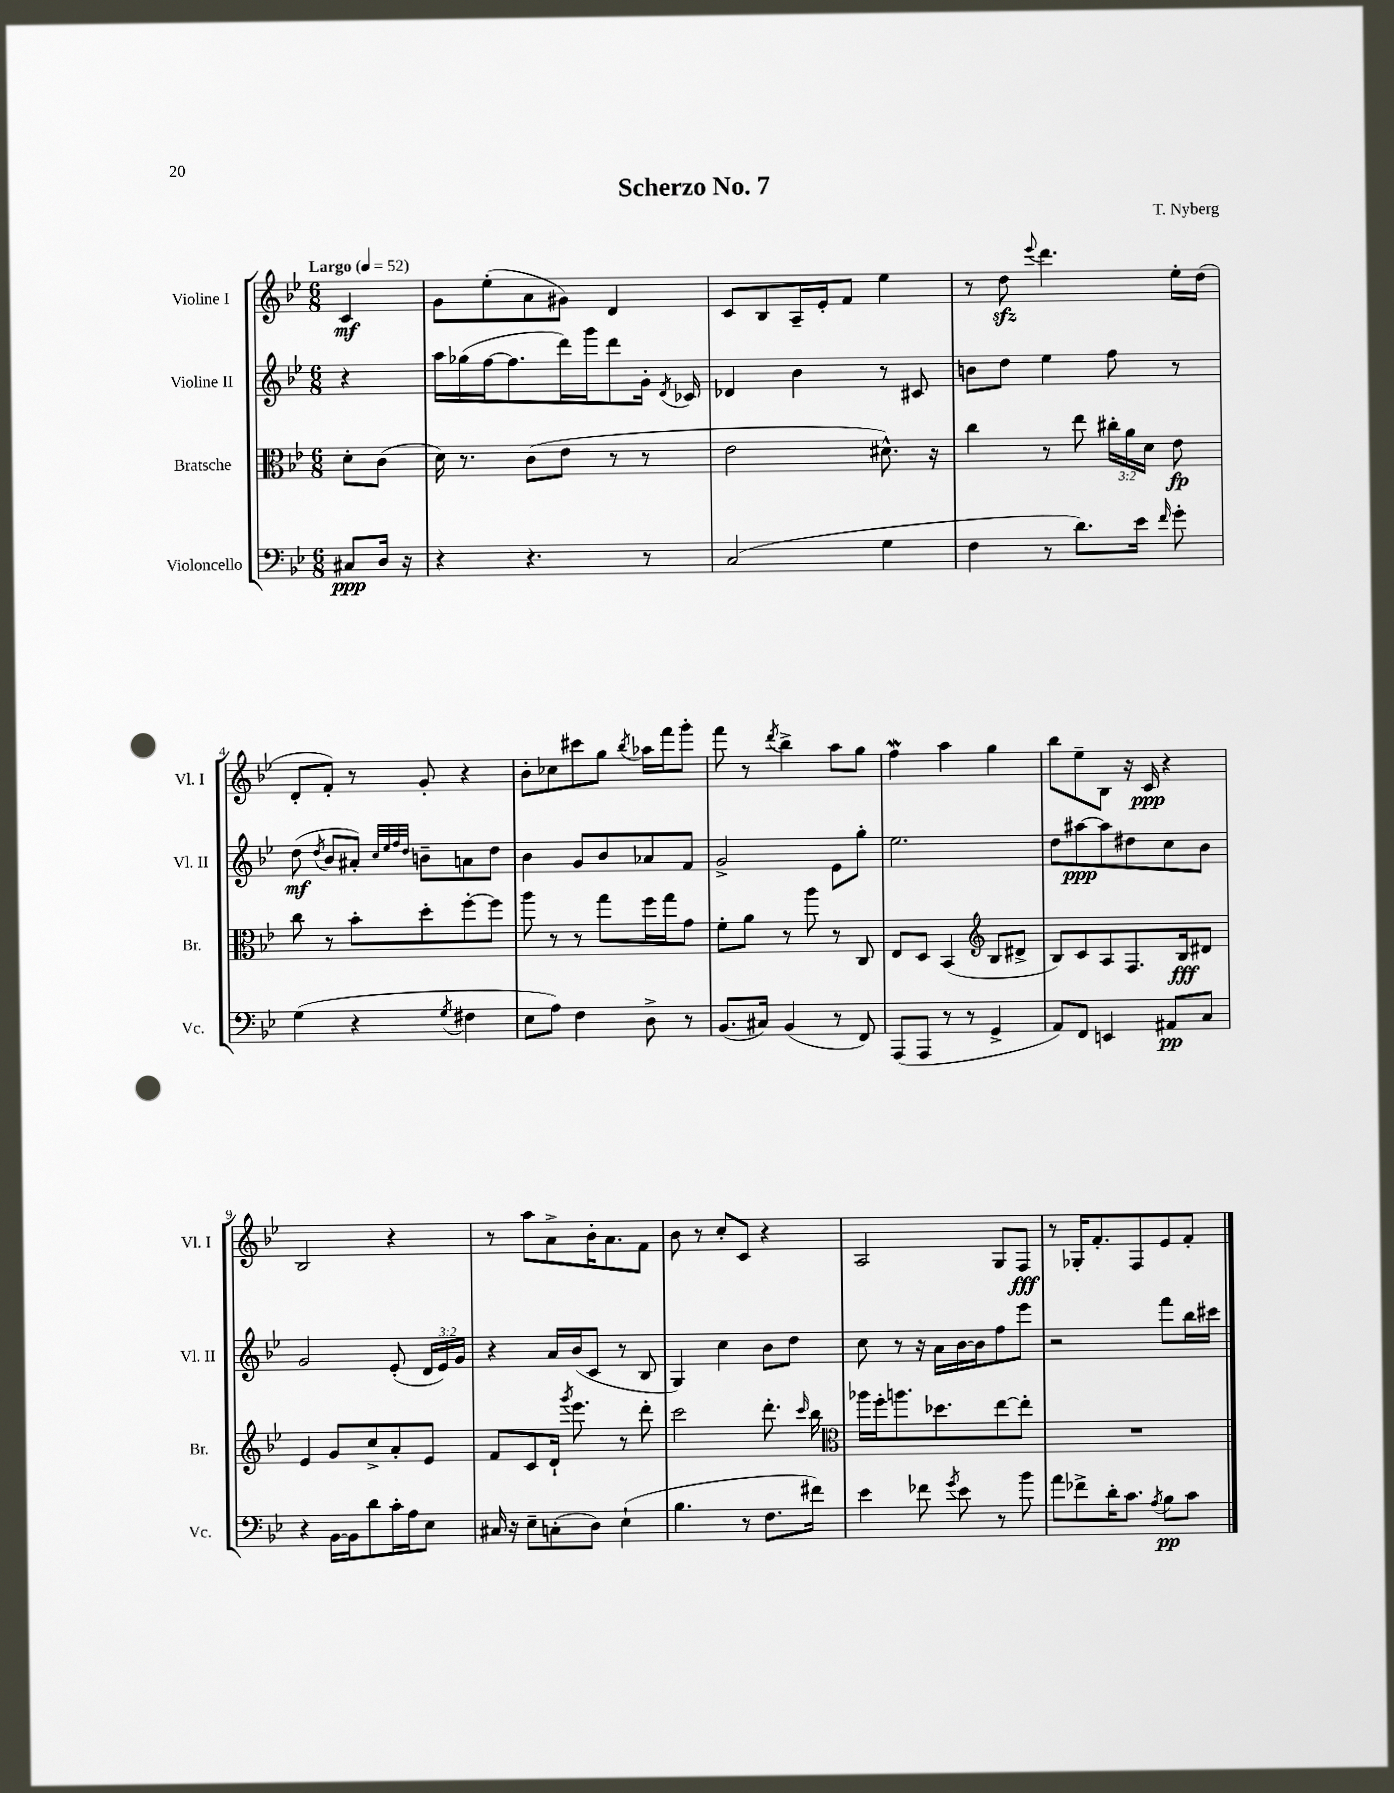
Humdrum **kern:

**kern	**dynam	**kern	**dynam	**kern	**dynam	**kern	**dynam
*part4	*part4	*part3	*part3	*part2	*part2	*part1	*part1
*staff4	*staff4	*staff3	*staff3	*staff2	*staff2	*staff1	*staff1
*I"Violoncello	*	*I"Bratsche	*	*I"Violine II	*	*I"Violine I	*
*I'Vc.	*	*I'Br.	*	*I'Vl. II	*	*I'Vl. I	*
*clefF4	*	*clefC3	*	*clefG2	*	*clefG2	*
*k[b-e-]	*	*k[b-e-]	*	*k[b-e-]	*	*k[b-e-]	*
*M6/8	*	*M6/8	*	*M6/8	*	*M6/8	*
*MM52	*	*MM52	*	*MM52	*	*MM52	*
=	=	=	=	=	=	=	=
!	!	!	!	!	!	!LO:TX:a:B:t=Largo	!
8C#X/L	ppp	8d'\L	.	4r	.	4c/	mf
16D/Jk	.	(8c\J	.	.	.	.	.
16r	.	.	.	.	.	.	.
=1	=1	=1	=1	=1	=1	=1	=1
4r	.	16d\)	.	16aa\LL	.	8g\L	.
.	.	8.r	.	(16gg-X\	.	.	.
.	.	.	.	[16ff\J	.	(8ee-'\	.
.	.	.	.	8.ff\]	.	.	.
4.r	.	(8c\L	.	.	.	8a\	.
.	.	8e-\J	.	16ddd\L)	.	8g#X\J)	.
.	.	.	.	16ggg\J	.	.	.
.	.	8r	.	8ddd\	.	4d/	.
8r	.	8r	.	16g'\Jk	.	.	.
.	.	.	.	8qd/	.	.	.
.	.	.	.	16c-X/	.	.	.
=2	=2	=2	=2	=2	=2	=2	=2
(2C/	.	2e-\	.	4d-X/	.	8c/L	.
.	.	.	.	.	.	8B-/	.
.	.	.	.	4b-\	.	16A~/L	.
.	.	.	.	.	.	16e-'/J	.
.	.	.	.	.	.	8f/J	.
4G\	.	8.d#X^^\)	.	8r	.	4ee-\	.
.	.	.	.	8c#X/	.	.	.
.	.	16r	.	.	.	.	.
=3	=3	=3	=3	=3	=3	=3	=3
4F\	.	4cc\	.	8bn\L	.	8r	.
.	.	.	.	8dd\J	.	8ddzz\	.
.	.	.	.	.	.	8qqeee-/	.
8r	.	8r	.	4ee-\	.	4.ddd\	.
8.d\L)	.	8ee-\	.	.	.	.	.
.	.	24cc#X'\LL	.	8ff\	.	.	.
.	.	24a\	.	.	.	.	.
16e-\Jk	.	.	.	.	.	.	.
.	.	24d\JJ	.	.	.	.	.
16qqf/	.	.	.	.	.	.	.
8g'\	.	8e-\	fp	8r	.	16ee-'\LL	.
.	.	.	.	.	.	(16dd\JJ	.
!!LO:LB:g=z
=4	=4	=4	=4	=4	=4	=4	=4
(4G\	.	8cc\	.	(8dd\	mf	8d'/L	.
.	.	.	.	8qdd/	.	.	.
.	.	8r	.	8b-/L	.	8f'/J)	.
4r	.	8b-'\L	.	8a#X'/J)	.	8r	.
.	.	.	.	32qqcc/LLL	.	.	.
.	.	.	.	32qqee-/	.	.	.
.	.	.	.	32qqff/	.	.	.
.	.	.	.	32qqdd/JJJ	.	.	.
.	.	8dd'\	.	8bn~\L	.	8g'/	.
8qG/	.	.	.	.	.	.	.
4F#X\	.	[8ff'\	.	8an\	.	4r	.
.	.	8ff\J]	.	8dd\J	.	.	.
=5	=5	=5	=5	=5	=5	=5	=5
8E-\L	.	8aa\	.	4b-\	.	8b-'\L	.
8A\J)	.	8r	.	.	.	8cc-X\	.
4F\	.	8r	.	8g/L	.	8ccc#X\	.
.	.	8gg\L	.	8b-/	.	8gg\J	.
.	.	.	.	.	.	8qbb-/	.
8D^\	.	16ff\L	.	8a-X/	.	16aa-X\LL	.
.	.	16gg\J	.	.	.	16fff\J	.
8r	.	8g\J	.	8f/J	.	8ggg'\J	.
=6	=6	=6	=6	=6	=6	=6	=6
(8.BB-/L	.	8f'\L	.	2g^/	.	8fff\	.
.	.	8a\J	.	.	.	8r	.
16C#X/Jk)	.	.	.	.	.	.	.
.	.	.	.	.	.	8qddd/	.
(4BB-/	.	8r	.	.	.	4bb-^\	.
.	.	8aa\	.	.	.	.	.
8r	.	8r	.	8e-\L	.	8aa\L	.
8FF/)	.	8C/	.	8gg'\J	.	8gg\J	.
=7	=7	=7	=7	=7	=7	=7	=7
(8AAA/L	.	8E-/L	.	2.ee-\	.	4ffW\	.
8AAA/J	.	8D/J	.	.	.	.	.
8r	.	(4BB-/	.	.	.	4aa\	.
8r	.	.	.	.	.	.	.
*	*	*clefG2	*	*	*	*	*
4GG^/	.	8B-/L	.	.	.	4gg\	.
.	.	8d#X^/J	.	.	.	.	.
=8	=8	=8	=8	=8	=8	=8	=8
8AA/L)	.	8B-/L)	.	8dd\L	.	8bb-\L	.
8FF/J	.	8c/	.	[8aa#X\	ppp	8ee-~\	.
4EEn/	.	8A/	.	8aa#\]	.	8B-\J	.
.	.	8.F/	.	8dd#X\	.	16r	.
.	.	.	.	.	.	16c/	ppp
8AA#X/L	pp	.	.	8cc\	.	4r	.
.	.	16B-/k	fff	.	.	.	.
8C/J	.	8d#X/J	.	8b-\J	.	.	.
!!LO:LB:g=z
=9	=9	=9	=9	=9	=9	=9	=9
4r	.	4e-/	.	2g/	.	2B-/	.
[16BB-\LL	.	8g/L	.	.	.	.	.
16BB-\J]	.	.	.	.	.	.	.
8d\	.	8cc^/	.	.	.	.	.
16c'\L	.	8a'/	.	(8e-'/	.	4r	.
16A\J	.	.	.	.	.	.	.
8E-\J	.	8e-/J	.	24d/LL	.	.	.
.	.	.	.	24e-/)	.	.	.
.	.	.	.	24g/JJ	.	.	.
=10	=10	=10	=10	=10	=10	=10	=10
16C#X/	.	8f/L	.	4r	.	8r	.
16r	.	.	.	.	.	.	.
8E-~\L	.	8c/	.	.	.	8aa\L	.
(8Cn'\	.	16d`/Jk	.	16a/LL	.	8a^\	.
.	.	8qggg/	.	.	.	.	.
.	.	8.eee-\	.	(16b-/J	.	.	.
8D\J)	.	.	.	8c/J	.	16b-'\K	.
.	.	.	.	.	.	8.a\	.
(4E-`\	.	8r	.	8r	.	.	.
.	.	8ddd'\	.	8B-/	.	8f\J	.
=11	=11	=11	=11	=11	=11	=11	=11
4.B-\	.	2ccc\	.	4G/)	.	8b-\	.
.	.	.	.	.	.	8r	.
.	.	.	.	4cc\	.	8cc'/L	.
8r	.	.	.	.	.	8c/J	.
8.F\L	.	8.ddd'\	.	8b-\L	.	4r	.
.	.	.	.	8dd\J	.	.	.
.	.	16qqccc/	.	.	.	.	.
16f#X\Jk)	.	16bb-\	.	.	.	.	.
=12	=12	=12	=12	=12	=12	=12	=12
*	*	*clefC3	*	*	*	*	*
4e-\	.	16aa-X\LL	.	8cc\	.	2A/	.
.	.	16ff'\J	.	.	.	.	.
.	.	8.aan\	.	8r	.	.	.
8f-X\	.	.	.	16r	.	.	.
.	.	8.dd-X\	.	16a\LL	.	.	.
8qg/	.	.	.	.	.	.	.
8e-\	.	.	.	[16b-\	.	.	.
.	.	.	.	16b-\J]	.	.	.
8r	.	[8ee-\	.	8ff\	.	8G/L	.
8b-\	.	8ee-'\J]	.	8eee-\J	.	8F/J	fff
=13	=13	=13	=13	=13	=13	=13	=13
8a\L	.	2.r	.	2r	.	8r	.
8f-X^\	.	.	.	.	.	16G-X'/KL	.
.	.	.	.	.	.	8.f'/	.
16d'\K	.	.	.	.	.	.	.
8.c\J	.	.	.	.	.	.	.
.	.	.	.	.	.	8F/	.
8qA/	.	.	.	.	.	.	.
8B-\L	pp	.	.	8fff\L	.	8e-/	.
8c\J	.	.	.	16bb-\L	.	8f'/J	.
.	.	.	.	16ccc#X\JJ	.	.	.
==	==	==	==	==	==	==	==
*-	*-	*-	*-	*-	*-	*-	*-
